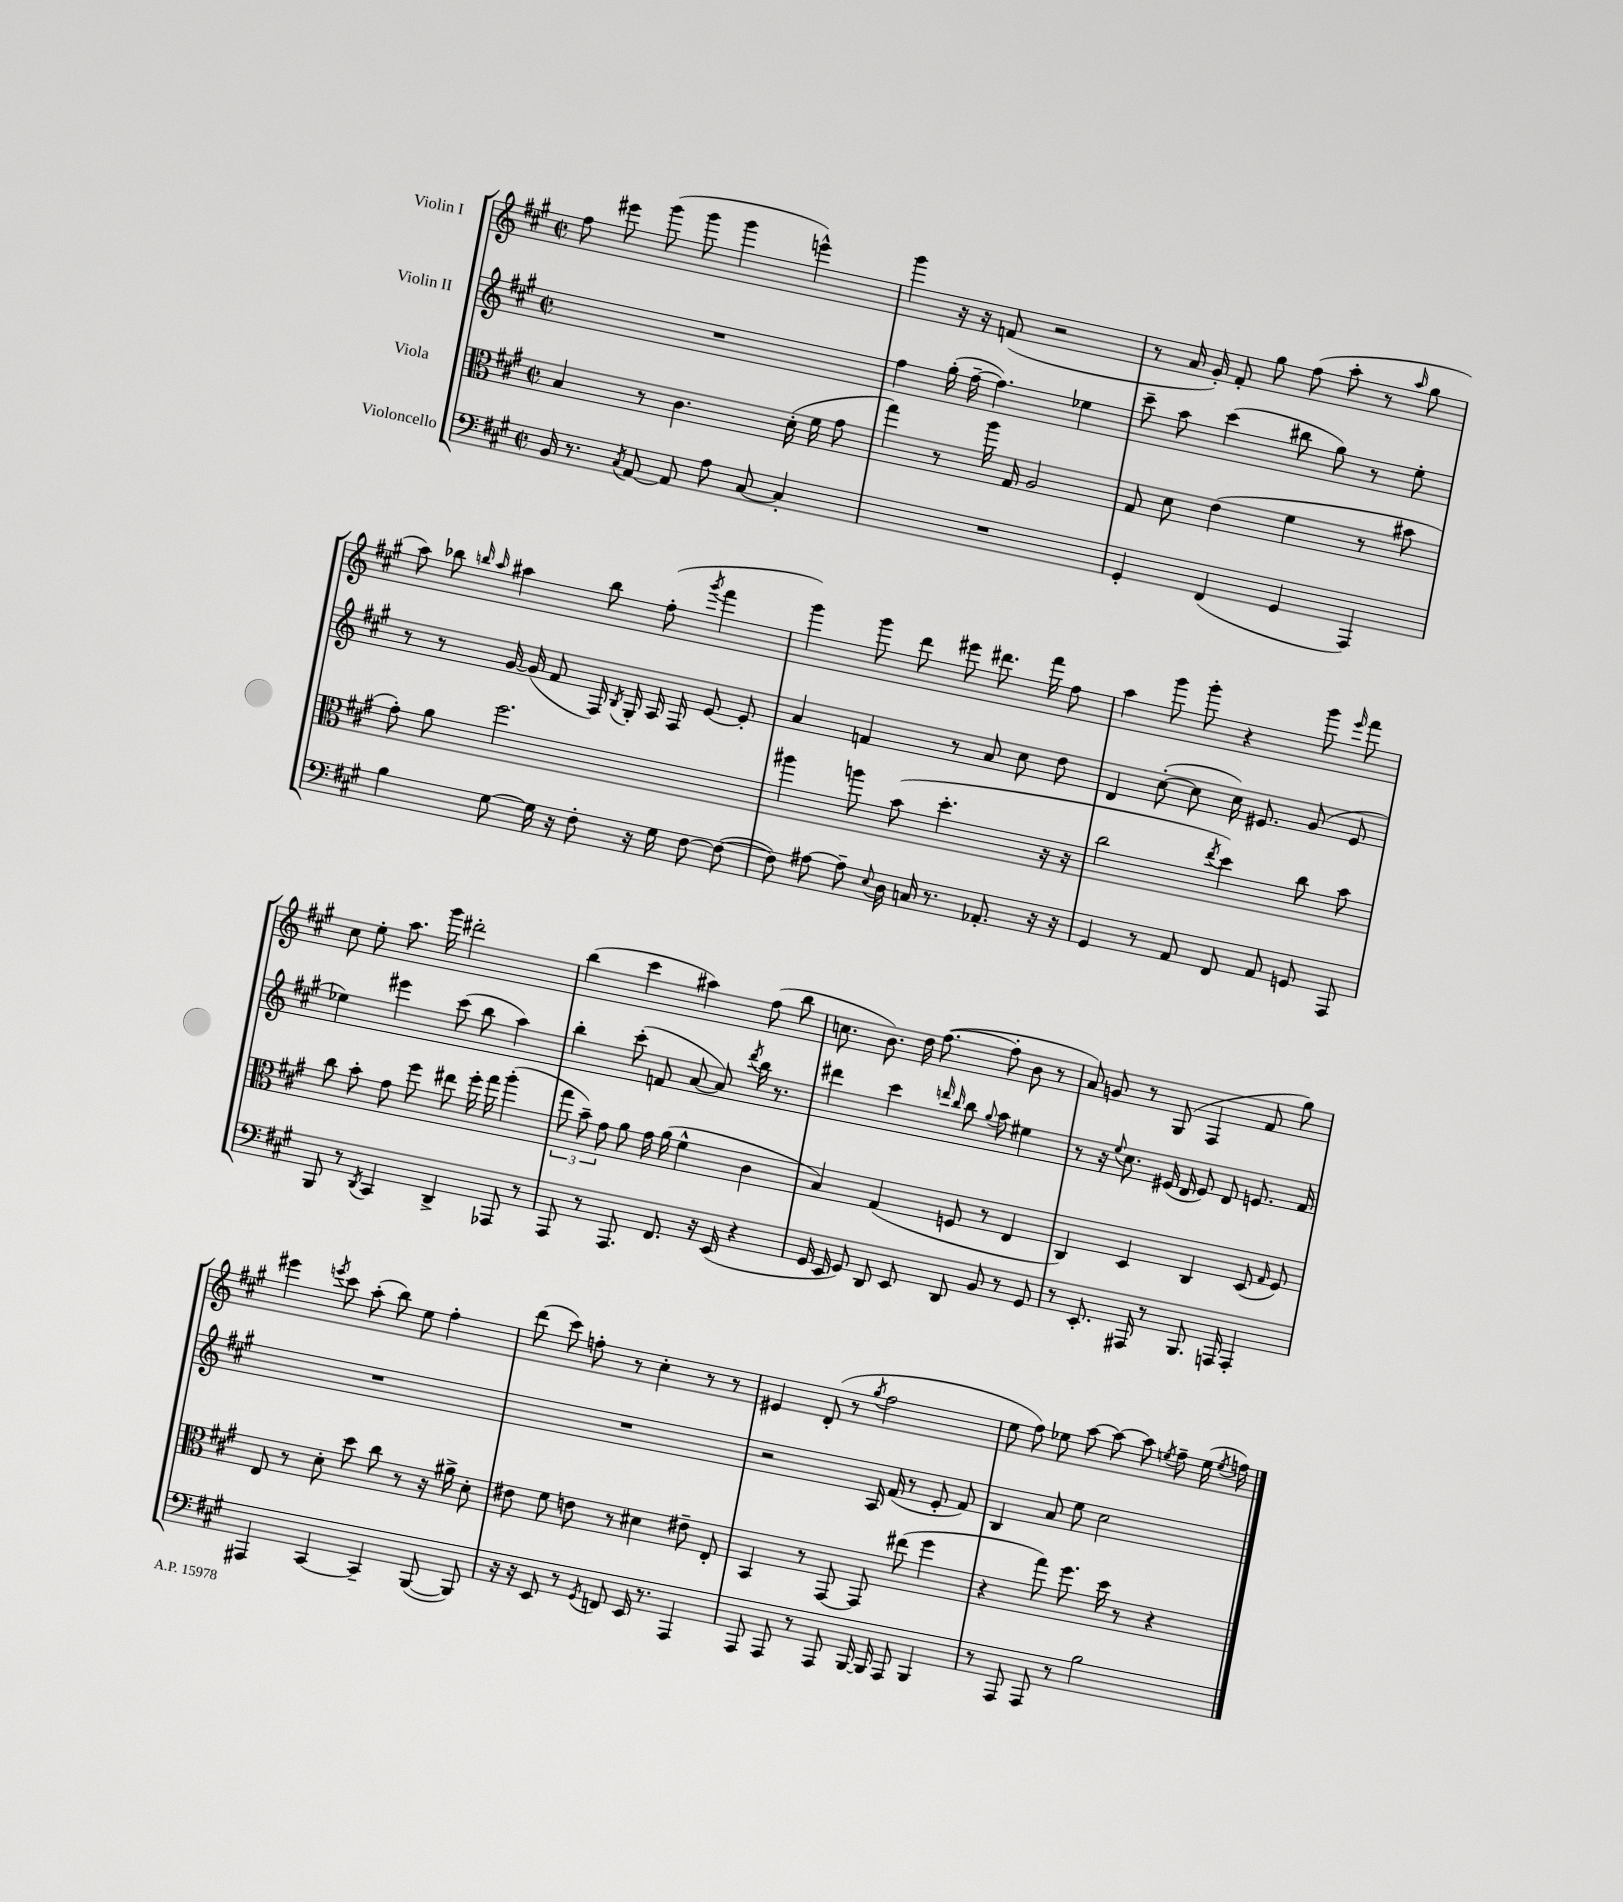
<<
\new StaffGroup <<
\new Staff = "s0" \with { instrumentName = "Violin I" } {
    \clef treble \key a \major \defaultTimeSignature \time 2/2
    \autoBeamOff fis''8 eis'''8 gis'''8( gis'''8 gis'''4 e'''4-^) |
    gis'''4 r16 r16 f'8( r2 |
    r8 a'16 gis'16-.) fis'8-. gis''8 fis''8( a''8-. r8 \grace { a''16 } gis''8 |
    a''8) bes''8 \grace { b''16 a''16 } ais''4 b''8 fis''8-.( \acciaccatura { gis'''8 } fis'''4 |
    gis'''4) gis'''8 d'''8 eis'''8 dis'''8. fis'''16 fis''8 |
    a''4 gis'''8 gis'''8-. r4 gis'''8 \grace { e'''16 } fis'''8 |
    cis''8 e''8-. a''8. gis'''16 dis'''2-. |
    b''4( cis'''4 ais''4) fis''8( b''8 |
    c''8. b'8.) d''16 fis''8.~( fis''8-. b'8 r8 |
    a'8) g'8 r8 gis8( fis4 fis'8 gis''8) |
    eis'''4 \acciaccatura { e'''8 } cis'''8 a''8-.( b''8) e''8 fis''4-. |
    d'''8( cis'''8) f''8-. r8 cis''4-. r8 r8 |
    eis'4 d'8-.( r8 \acciaccatura { gis''8 } fis''2 |
    e''8 fis''8) ees''8 a''8~ a''8~ a''8 \acciaccatura { e''8 } fis''8-- e''16( \acciaccatura { e''8 } f''16) \bar "|." |
}
\new Staff = "s1" \with { instrumentName = "Violin II" } {
    \clef treble \key a \major \defaultTimeSignature \time 2/2
    \autoBeamOff R1 |
    fis''4 gis''16-.( fis''16~-- fis''4.) ees''4 |
    cis'''8-- a''8 cis'''4( bis''8 gis''8) r8 e''8-. |
    r8 r8 gis'16~ gis'16( fis'8 fis16) \acciaccatura { b8 } gis16-. a16 fis16 e'8~ e'8-. |
    a'4 f'4 r8 a'8 cis''8 d''8 |
    d'4 cis''8~-.( cis''8 cis''16) eis'8. gis'8( eis'8 |
    ees''4) eis'''4 cis'''8( b''8 a''4) |
    b''4-. cis'''8-.( f'8 a'8~ a'8) \acciaccatura { d'''8 } b''16 r8. |
    dis'''4 cis'''4 \grace { d'''16 b''16 } b''8 \appoggiatura { gis''8 } a''8 eis''4 |
    r8 r16 \appoggiatura { e''8 } cis''8. eis'16( d'16 eis'8) d'8 e'8. fis'16 |
    R1 |
    R1 |
    r2 a16 fis'16( r8 e'8-. fis'8) |
    b4 a'8 e''8 cis''2 \bar "|." |
}
\new Staff = "s2" \with { instrumentName = "Viola" } {
    \clef alto \key a \major \defaultTimeSignature \time 2/2
    \autoBeamOff b4 r8 cis'4. d'16-.( fis'16 gis'8 |
    gis''4) r8 a''16 gis16 a2 |
    gis8 d'8 e'4( fis'4 r8 bis'8 |
    gis'8-.) a'8 fis''2. |
    ais''4 a''8 b'8( d''4.-. r16 r16 |
    cis''2 \acciaccatura { e''8 } d''4) cis''8 b'8 |
    cis''8 b'8-. gis'8 fis''8 eis''8 fis''16-. gis''16 a''4-.( |
    \tuplet 3/2 { gis''8 b'8--) gis'8 } a'8 gis'16 a'16( fis'4-^ cis'4 |
    b4) gis4( f8 r8 e4 |
    cis4) d4 cis4 d8( \grace { gis16 } fis8) |
    e8 r8 d'8-. d''8 cis''8 r8 r16 ais'16-> d'8-. |
    eis'8 fis'8 e'8 r8 dis'4 eis'8-- e8-. |
    b,4 r8 gis,8~ gis,8 eis''8( fis''4 |
    r4 gis''8) fis''8. d''16 r8 r4 \bar "|." |
}
\new Staff = "s3" \with { instrumentName = "Violoncello" } {
    \clef bass \key a \major \defaultTimeSignature \time 2/2
    \autoBeamOff b,16 r8. \acciaccatura { cis8 } a,8~ a,8 a8 cis8~ cis4-. |
    R1 |
    gis,4-. fis,4( gis,4 a,,4) |
    b4 gis8~ gis16 r16 fis8-. r16 gis16 fis8~ fis8~( |
    fis8) ais8~ ais8-- \appoggiatura { e8 } d16 c16 r8. aes,8.-. r16 r16 |
    gis,4 r8 a,8 fis,8 a,8 g,8 a,,8 |
    b,,8 r8 \acciaccatura { d,8 } cis,4 d,4-> aes,,8 r8 |
    a,,8 r8 a,,8. fis,8. r16 e,16( r4 |
    gis,16 e,16 gis,8) d,8 e,8 d,8 b,8 r8 gis,8 |
    r8 e,8.-. ais,,16 r8 b,,8. a,,16 a,,4-. |
    ais,,4 cis,4~ cis,4-- b,,8~( b,,8) |
    r16 r16 e,8 r8 \acciaccatura { gis,8 } f,8 e,16 r8. a,,4 |
    a,,8 a,,8 r8 a,,8 b,,16~ b,,16 a,,8 b,,4 |
    r8 a,,8 a,,8 r8 b2 \bar "|." |
}
>>
>>
\layout { \context { \Score \remove "Bar_number_engraver" } }
